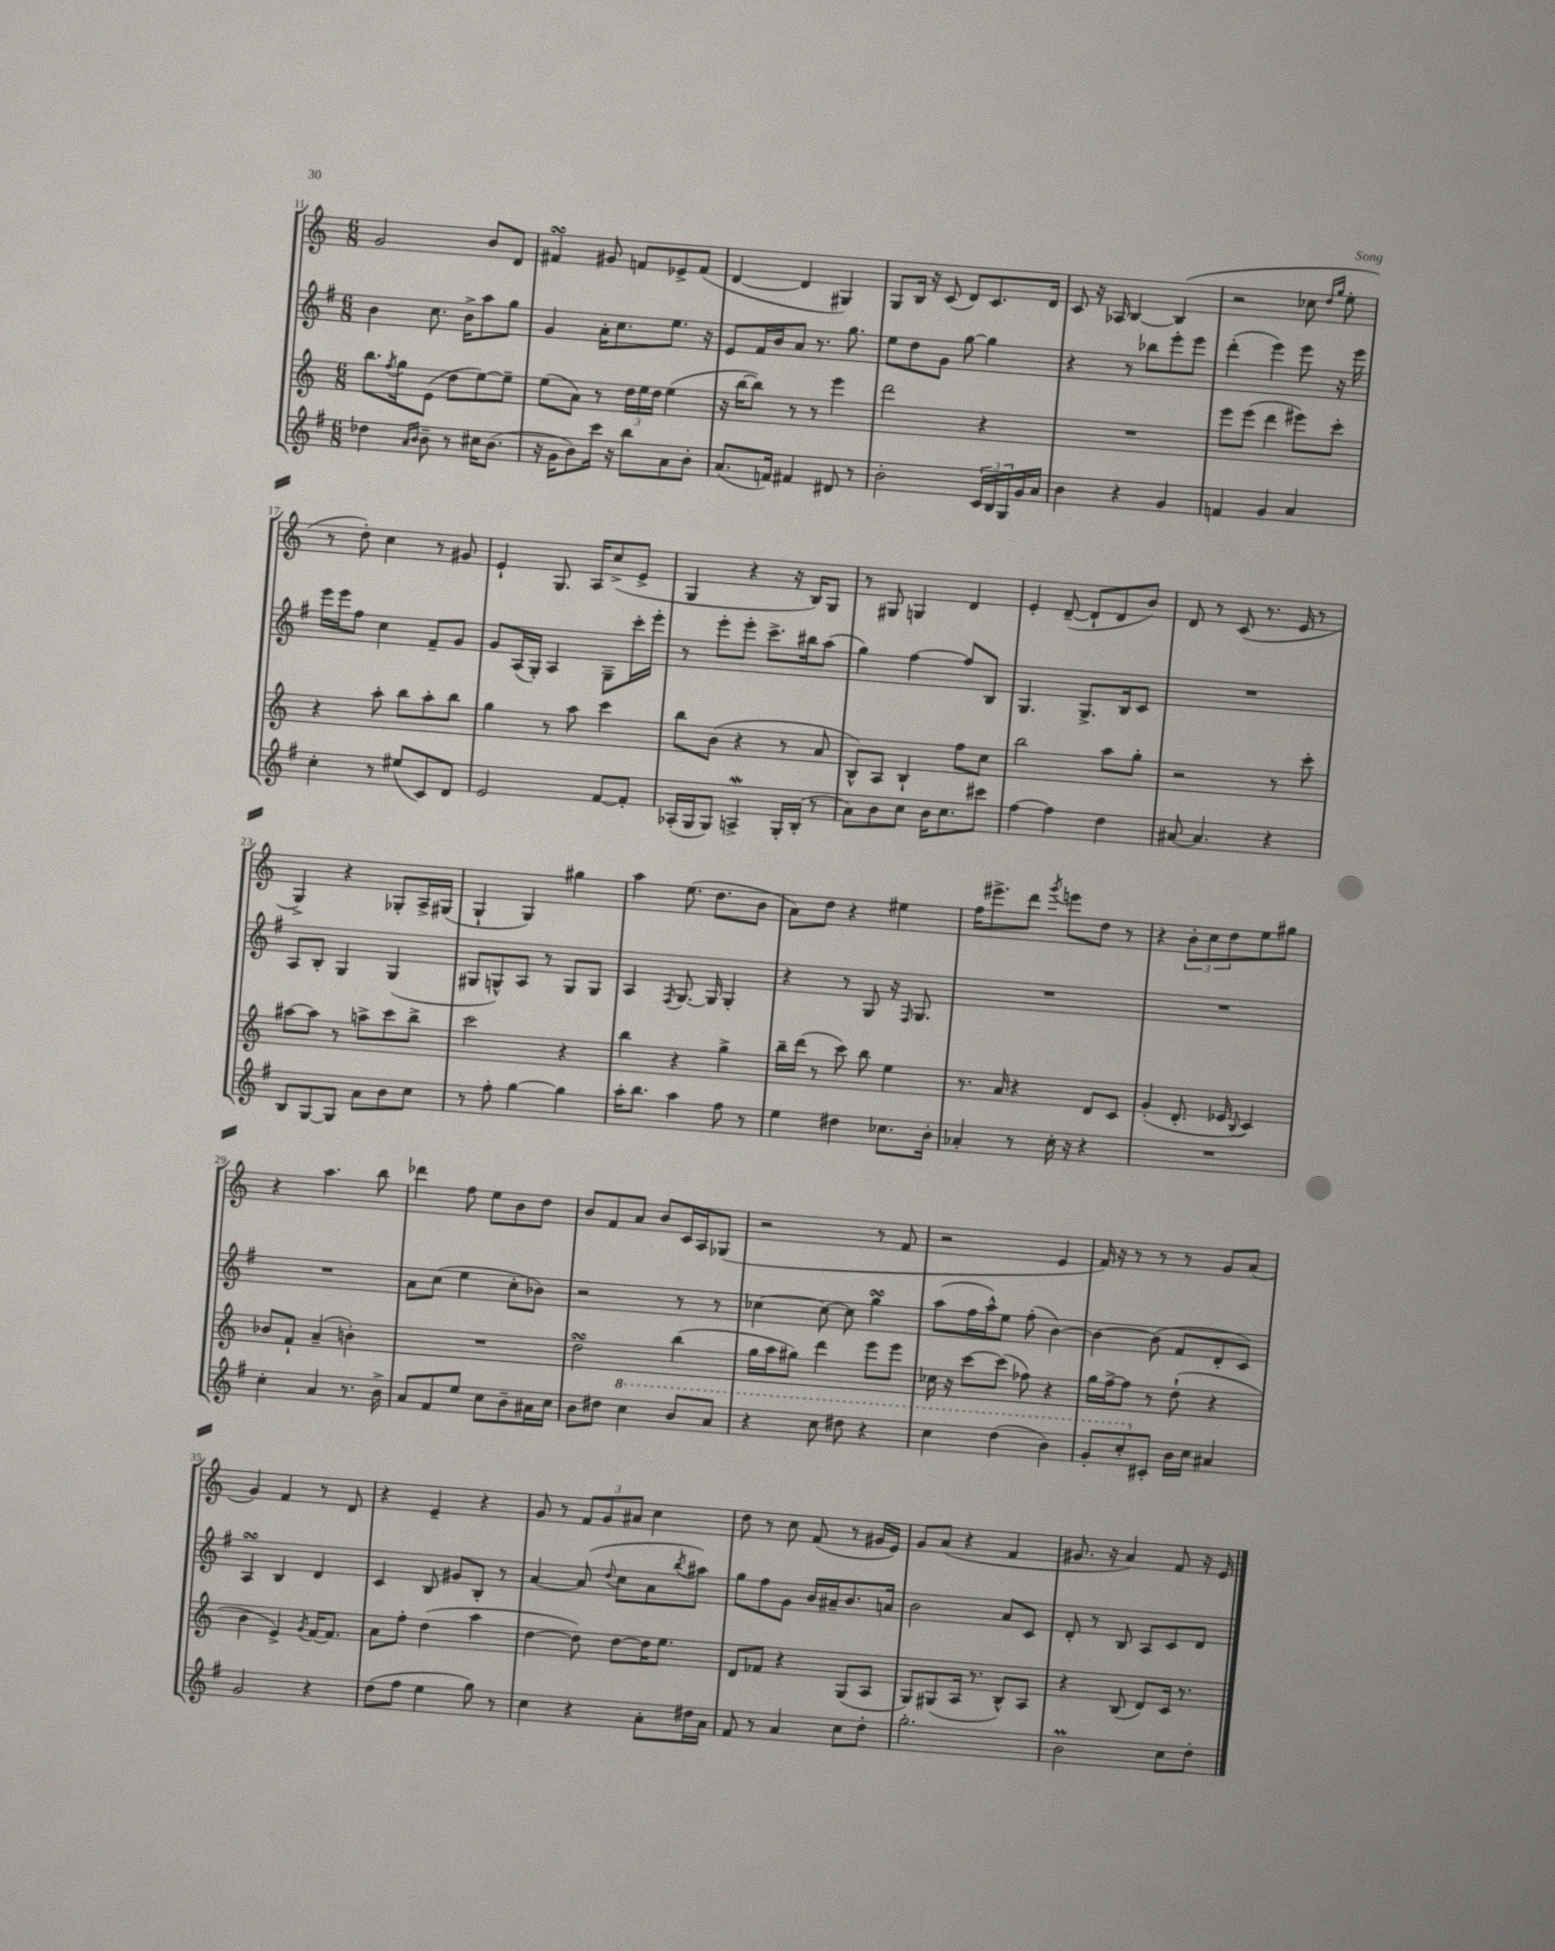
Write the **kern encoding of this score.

**kern	**kern	**kern	**kern
*part4	*part3	*part2	*part1
*staff4	*staff3	*staff2	*staff1
*clefG2	*clefG2	*clefG2	*clefG2
*k[f#]	*k[]	*k[f#]	*k[]
*M6/8	*M6/8	*M6/8	*M6/8
=11	=11	=11	=11
4dd-X\	8.bb\L	4b\	2g/
.	8qff/	.	.
.	16gg\k	.	.
16qqa/LL	.	.	.
16qqb/JJ	.	.	.
8b~\	(8e\J	8.cc\	.
8r	8dd\L	.	.
.	.	16b^\KL	.
16cc#X\KL	[8ee\)	8aa\	8b/L
(8.b\J	.	.	.
.	8ee~\J]	8gg\J	8d/J
=12	=12	=12	=12
16r	(8ee\L	4g/	4f#XsSsS/
16g\KL	.	.	.
8b\)	8a\J)	.	.
16ccc\Jk	8r	16a'\KL	8g#X/
16r	.	8.cc\	.
8bb\L	24dd\LL	.	8fn/L
.	24ee\	.	.
.	24dd\JJ	.	.
8a\	(4ee\	8.ee\J	8e-X^/
8b'\J	.	.	(8f/J
.	.	16r	.
=13	=13	=13	=13
(8.a/L	16r	8e/L	[4d/
.	[16bb\KL	.	.
.	8bb\J])	16f#/L	.
16fn/Jk)	.	16b/J	.
4f#X/	8r	8a/J	4d/]
.	8r	8.r	.
8d#X/	4eee\	.	4G#X/)
.	.	8.gg\	.
8r	.	.	.
=14	=14	=14	=14
2b'\	2ddd\	8ee\L	8G/L
.	.	8dd\	16B/Jk
.	.	.	16r
.	.	8g\J	(8c/
.	.	[8gg\	8d/L)
24c/LL	4r	4gg\]	8.c/
24B/	.	.	.
24G/	.	.	.
16g/	.	.	.
16a/JJ	.	.	16d/Jk
=15	=15	=15	=15
4b\	2.r	4r	8c/
.	.	.	16r
.	.	.	16A-X/
4r	.	8r	[4B/
.	.	8bb-X\L	.
4g/	.	8eee'\	(4B/]
.	.	8eee\J	.
=16	=16	=16	=16
4fn/	8eee\L	(4ddd'\	2r
.	(8eee\J	.	.
4g/	4ddd\	4eee\)	.
4a/	8eee#X\L)	8eee\	8cc-X\
.	.	.	16qqdd/LL
.	.	.	16qqgg/JJ
.	8ccc'\J	16r	8ee'\
.	.	16eee\	.
!!LO:LB:g=z
=17	=17	=17	=17
4cc'\	4r	16eee\LL	8r
.	.	16eee\J	.
.	.	8ff#\J	8dd'\)
8r	8aa'\	4cc\	4cc\
(8ee#X/L	8bb\L	.	.
8c/)	8aa'\	8f#~/L	8r
8d/J	8bb\J	8g/J	8g#X/
=18	=18	=18	=18
2e/	4gg\	8g/L	4e`/
.	.	(16A/L	.
.	.	16G'/JJ)	.
.	8r	4A/	8.G/
.	8aa\	.	.
.	.	.	16A/KL
[8f#/L	4ccc\	8G~\L	(8cc^/
8f#'/J]	.	16ccc'\L	8e^/J
.	.	16eee'\JJ	.
=19	=19	=19	=19
(16A-X'/LL	8bb\L	8r	4G/
16G/J	.	.	.
8G/J)	(8b\J	8eee'\L	.
4AnW^/	4r	8eee'\J	4r
.	.	8.ccc^\L	.
16G'/LL	8r	.	16r
(16B'/JJ	.	16bb#X\k	16B/KL)
8r	8a/	(8aa\J	8G/J
=20	=20	=20	=20
8a\L)	8B^^/L)	4gg\)	8r
8b\	8A/J	.	8G#X/
8cc\J	4B`/	[4ff#\	4Gn/
16b\KL	.	.	.
8.cc\	.	.	.
.	8ff\L	8ff#/L]	4d/
8ccc#X\J	8cc\J	8B/J	.
=21	=21	=21	=21
[4ff#\	2bb\	4.G/	4e'/
4ff#\]	.	.	([8d~/
.	.	8.G^/L	8d`/L]
4dd\	8aa\L	.	8d/
.	.	16B/k	.
.	8gg'\J	8c/J	8b/J)
=22	=22	=22	=22
[8a#X/	2r	2.r	8d/
4.a#/]	.	.	8r
.	.	.	(8c/
.	.	.	8.r
4r	8r	.	.
.	.	.	16e/
.	8ccc'\	.	8r
!!LO:LB:g=z
=23	=23	=23	=23
8B/L	[8aa#X\L	8A/L	4G^/)
[8G/	8aa#\J]	8B'/J	.
8G/J]	8r	4G/	4r
8a\L	8aan^\L	.	.
8b\	8ccc\	(4G/	8G-X'/L
8cc\J	8bb^\J	.	16A^/L
.	.	.	(16G#X/JJ
=24	=24	=24	=24
8r	2ccc\	8G#X/L	4G`/
8ff#'\	.	8Gn^^/)	.
[4gg\	.	8A/J	4G/)
.	.	8r	.
4gg\]	4r	8G/L	4gg#X\
.	.	8G/J	.
=25	=25	=25	=25
16aa'\KL	4bb\	4A/	4aa\
8.bb\J	.	.	.
.	.	8qF#/	.
4aa\	4r	[8.G/	(8.ee\
.	.	16G/]	8.dd\L
8ff#\	4gg^\	4G'/	.
8r	.	.	8b\J
=26	=26	=26	=26
4ee\	16bb~\LL	4r	8a\L)
.	(16ddd\JJ	.	.
.	8r	.	8dd\J
4dd#X\	8ccc\)	8r	4r
.	8bb\	8G/	.
8.cc-X\L	4ee\	16r	4ee#X\
.	.	16qqF#/	.
.	.	8.G/	.
16b'\Jk	.	.	.
=27	=27	=27	=27
4a-X'/	8.r	2.r	16ff\KL
.	.	.	8.eee#X^\
.	16a/	.	.
8r	4r	.	8ddd\J
.	.	.	8qggg/
16cc'\	.	.	8eeen\L
16r	.	.	.
4r	8d/L	.	8dd\J
.	8c/J	.	8r
=28	=28	=28	=28
2.r	(4g'/	2.r	4r
.	8.d'/	.	12b'\L
.	.	.	12cc\
.	.	.	12dd\
.	16e-X/	.	.
.	8qqB/	.	.
.	4c/)	.	8ee\
.	.	.	8gg#X\J
!!LO:LB:g=z
=29	=29	=29	=29
4cc'\	8b-X/L	2.r	4r
.	8f`/J	.	.
4a/	(4a~/	.	4.aa\
8.r	4bn'\)	.	.
.	.	.	8bb\
16b^\	.	.	.
=30	=30	=30	=30
8a/L	2.r	8a\L	4ddd-X\
8f#/	.	(8cc\J	.
8ee/J	.	4ee\	8ff\
8cc\L	.	.	8ee\L
8b~\	.	8cc'\L	8b\
16a#X\L	.	8b-X\J)	8dd\J
16cc\JJ	.	.	.
=31	=31	=31	=31
8b\L	2ddsSSS\	2r	8b/L
8dd#X\J	.	.	8f/
*8va	*	*	*
4ccc\	.	.	8a/J
.	.	.	8b/L
8bb/L	(4bb\	8r	16c/L
.	.	.	16A/J
8aa/J	.	8r	(8G-X/J
=32	=32	=32	=32
4r	16gg\LL	[4cc-X\	2r
.	16aa\J	.	.
.	8gg#X\J)	.	.
8ccc\	4ddd\	8cc-\_	.
8ddd#X\	.	8cc-\]	.
4r	8eee\L	4ggsSSs\	8r
.	8eee\J	.	8f/
=33	=33	=33	=33
4ccc\	16cc-X\	(8aa\L	2r
.	16r	.	.
.	[8ccc\L	16ff#\L	.
.	.	16aa^^\J)	.
(4ddd\	(8ccc\J]	8ee\J	.
.	8ff-X\)	(8ff#'\	.
4bb\)	4r	[4b\)	4e/
=34	=34	=34	=34
8gg'/L	16gg\LL	4b\_	16f/)
.	[16ff^\J	.	16r
8ccc'/	8ff\J]	.	8r
*X8va	*	*	*
8c#X'/J	8r	(8b\]	8r
16b\LL	(8dd`\	8f#/L	8r
16cc\JJ	.	.	.
4a#X/	4r	8d'/	8g/L
.	.	8c/J)	(8a/J
!!LO:LB:g=z
=35	=35	=35	=35
2g/	4b\	4AsSSS/	4g/)
.	4e^/)	4B/	4f/
.	8qg/	.	.
4r	[16f/KL	4d/	8r
.	8.f/J]	.	.
.	.	.	8d/
=36	=36	=36	=36
(8dd\L	8a\L	4c/	4r
8ff#\J	8ff'\J	.	.
4ee\	(4dd\	8B/	4e~/
.	.	8g#X/L	.
8gg\)	4aa\	8B'/J	4r
8r	.	8r	.
=37	=37	=37	=37
4cc\	[4dd\	[4a/	8g/
.	.	.	8r
4r	8dd\])	(8a/]	12f/L
.	.	.	12g/
.	.	8qqdd/	.
.	[8dd\L	8cc\L	.
.	.	.	12a#X/J
8a'\L	16dd\K]	8a\	4cc\
.	8.ee\J	.	.
.	.	8qbb/	.
16dd#X\L	.	8aa#X\J)	.
16a\JJ	.	.	.
=38	=38	=38	=38
8f#/	8d/L	8gg\L	8dd\
8r	8f-X/J	8ff#\	8r
4a/	4r	8g\J	8cc\
.	.	16b/LL	(8f/
.	.	16a#X~/J	.
8cc\L	(8G/L	8.b/	8r
8dd'\J	8A/J	.	16g#X/LL
.	.	16an/Jk	16e/JJ)
=39	=39	=39	=39
2.gg'\	8G/L)	2b\	8g/L
.	(8G#X/	.	(8a/J
.	16A/Jk	.	4r
.	8.r	.	.
.	8B^^/L)	8a/L	4f/
.	8A/J	8c/J	.
=40	=40	=40	=40
2bm\	4r	8d'/	8.g#X/
.	.	8r	.
.	.	.	16r
.	(8B/	8B/	4a/)
.	8d/L)	8A/L	.
8cc\L	16c/Jk	8c/	8f/
.	8.r	.	.
8dd'\J	.	8d/J	16r
.	.	.	16e/
==	==	==	==
*-	*-	*-	*-
